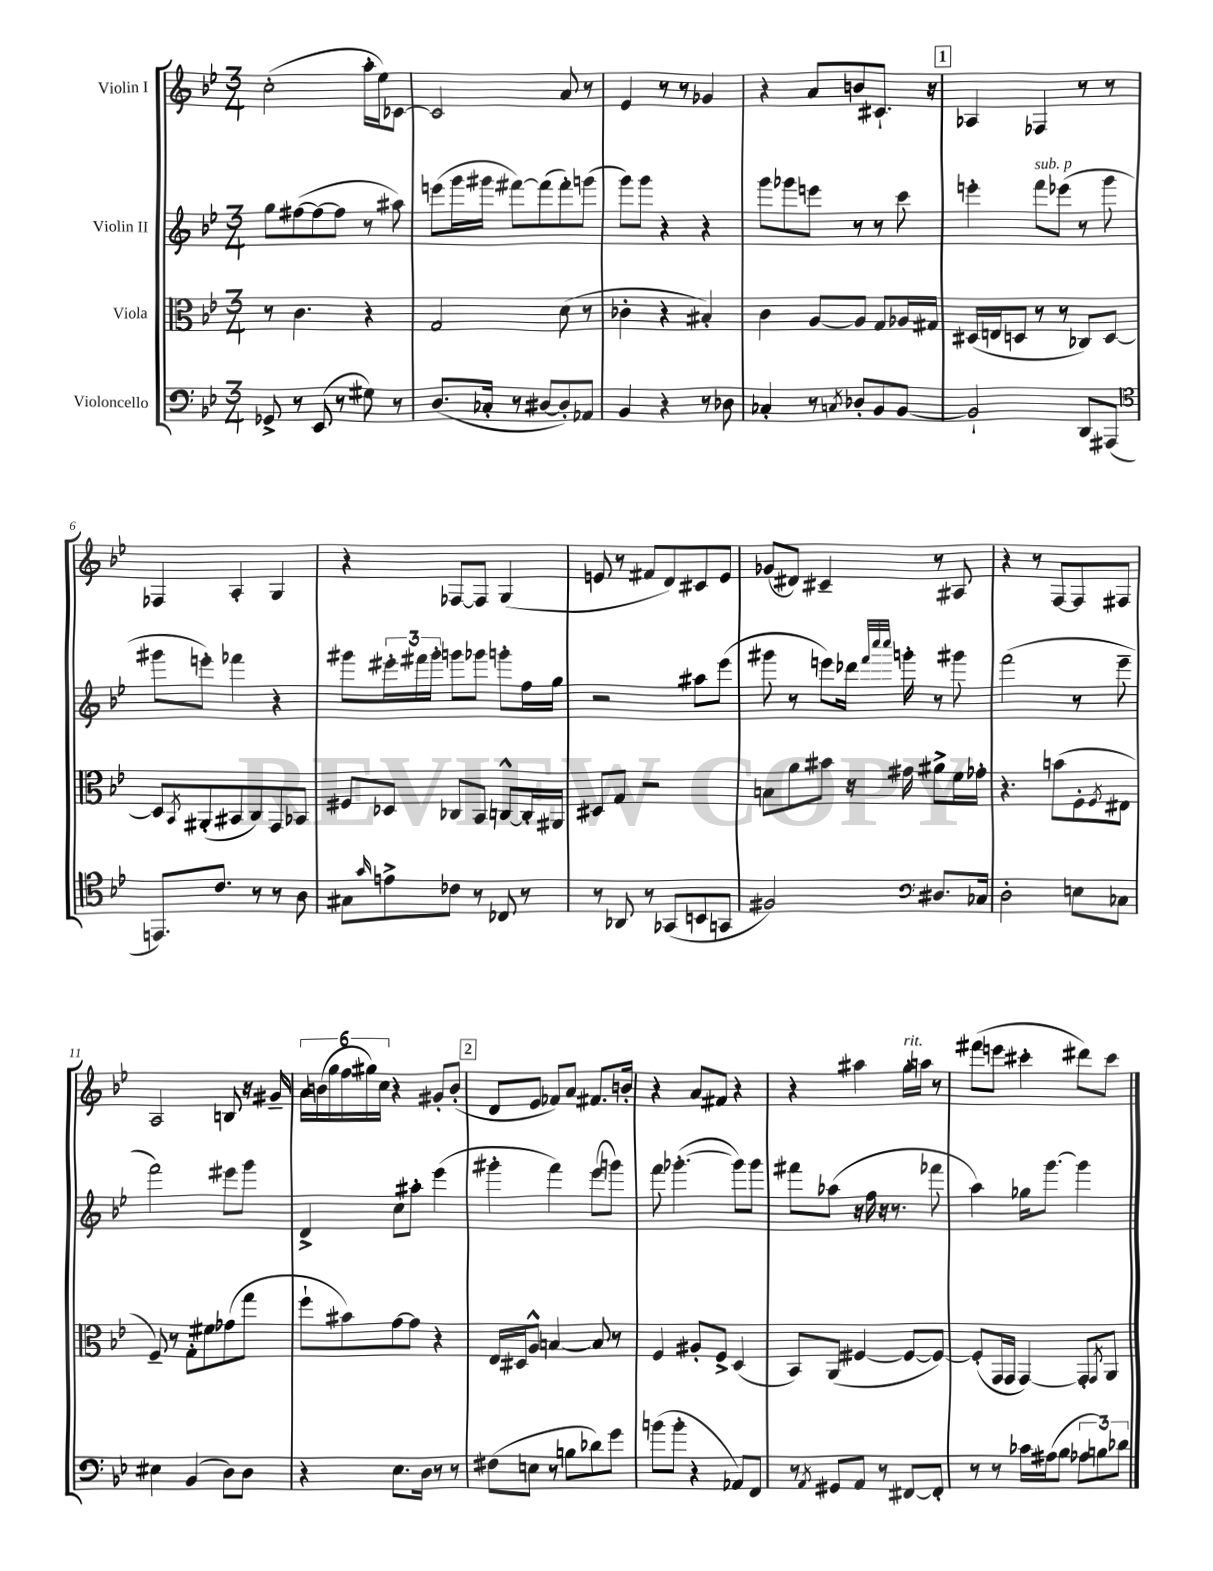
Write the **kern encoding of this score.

**kern	**kern	**kern	**kern
*staff4	*staff3	*staff2	*staff1
*clefF4	*clefC3	*clefG2	*clefG2
*k[b-e-]	*k[b-e-]	*k[b-e-]	*k[b-e-]
*M3/4	*M3/4	*M3/4	*M3/4
8GG-^	8r	8gg	(2cc'
8r	4.c	([8ff#	.
(8EE-	.	8ff#_	.
8r	.	8ff#]	.
8G#)	4r	8r	16aa'
.	.	.	16ee-)
8r	.	8aa#)	[8c-
=	=	=	=
(8.D	2G	(8eee	2c-]
.	.	16ggg	.
16C-'	.	16ggg#	.
8r	.	[8fff#)	.
[8D#	.	(8fff#]	.
8D#'])	(8d	8fff#')	8a
8AA-	8r	(8ggg	8r
=	=	=	=
4BB-	4c-'	8ggg)	4e-
.	.	8ggg	.
4r	4r	4r	8r
.	.	.	8r
8r	4B#')	4r	4g-
8D-	.	.	.
=	=	=	=
4C-'	4c	8ggg	4r
.	.	8ggg-	.
8r	[8A	8eee	8a
8qC	.	.	.
8D-'	8A]	8r	8b
8BB-	8G	8r	8.c#`
[8BB-	16A-	8ccc	.
.	16G#	.	16r
=	=	=	=
2BB-`]	(16D#	4eee'	4A-
.	16E	.	.
.	8D	.	.
.	8r	8fff	4F-
.	8r	(8eee-	.
8DD	8C-)	8r	8r
(8AAA#	[8D	8ggg	8r
=	=	=	=
*clefC4	*	*	*
8.EE)	8D]	8ggg#	4F-
.	8qBB-	.	.
.	(8AA#'	8eee')	.
8.c	.	.	.
.	8BB#	4fff-	4A'
8r	8C)	.	.
8r	8GG	4r	4G
8A	8BB-	.	.
=	=	=	=
8G#	8F#	8ggg#	4r
16qqg	.	.	.
8e^	8D-	24eee#'	.
.	.	24fff#	.
.	.	24ggg#'	.
8c-	8C-	8ggg	[8F-
8r	8BB-	8ggg-	8F-]
8C-	[8C^^	8ggg'	(4G
8r	16C']	16ff	.
.	16AA#	16gg	.
=	=	=	=
8r	8D#	2r	8e
8AA-	8G	.	8r
8r	2r	.	8f#
(8GG-	.	.	8d)
8BB	.	8aa#	8c#
8GG	.	(8eee-	8e
=	=	=	=
2F#)	8B	8ggg#	(8g-
.	8a	8r	8d#)
.	8b#	8eee)	4c#~
.	16r	16ddd-	.
.	.	32qqfff	.
.	.	32qqcccc	.
.	.	32qqcccc	.
.	16g#	16ggg'	.
*clefF4	*	*	*
8.D#	8a#^	8r	8r
.	16f	8ggg#	8A#
16C-	16g-'	.	.
=	=	=	=
2D'	4.r	(2fff	4r
.	.	.	8r
.	(8b	.	[8F
8E	8F'	8r	8F]
.	8qF	.	.
8C-	8E#	8eee-~	8F#
=	=	=	=
4E#	8F~)	2fff)	2A
.	8r	.	.
(4BB-	8G'	.	.
.	8f#	.	.
8D)	(8g-	8eee#	8B
8D	8gg	8ggg	16r
.	.	.	16g#~
=	=	=	=
4r	8ff`	4d^	24a
.	.	.	(24b
.	.	.	24gg
.	8b#)	.	24ff
.	.	.	24gg#)
.	.	.	24cc
8.E-	[8g	8cc	4r
.	8g]	8aa#'	.
16D	.	.	.
8r	4r	(4eee-	8g#'
8r	.	.	(8b'
=	=	=	=
(8F#	16E-	4ggg#'	8d
.	16D#	.	.
8E	8A^^	.	8e-
8r	[4B	4fff)	8f-)
8B	.	.	8a
8d-)	8B]	(8eee-	8.f#
8g	8r	8ggg)	.
.	.	.	16b'
=	=	=	=
(8b	4F	8fff	4r
8b'	.	([4.ggg-'	.
4r	8A#'	.	8a
.	8F^	.	8f#
8AA-)	(4D	8ggg-])	4r
8FF	.	8ggg-	.
=	=	=	=
8r	8BB-)	8fff#	4r
8qAA	.	.	.
8GG#	(8AA	(8aa-	.
8AA	[4F#	16r	4aa#
.	.	16ff	.
8r	.	16r	.
.	.	8.r	.
[8FF#	8F#_	.	16gg'
.	.	.	16aa
8FF#']	8F#_)	8fff-	8r
=	=	=	=
8r	(8F#']	4aa)	(8fff#
8r	16GG	.	8eee
.	16GG	.	.
16c-	[4GG)	16gg-	4ccc#'
(16A#	.	[8.ggg	.
8B-	.	.	.
12A-	8GG']	4ggg]	8ddd#)
12B)	.	.	.
.	8qGG	.	.
.	8AA	.	8ccc#
12d-	.	.	.
==	==	==	==
*-	*-	*-	*-
